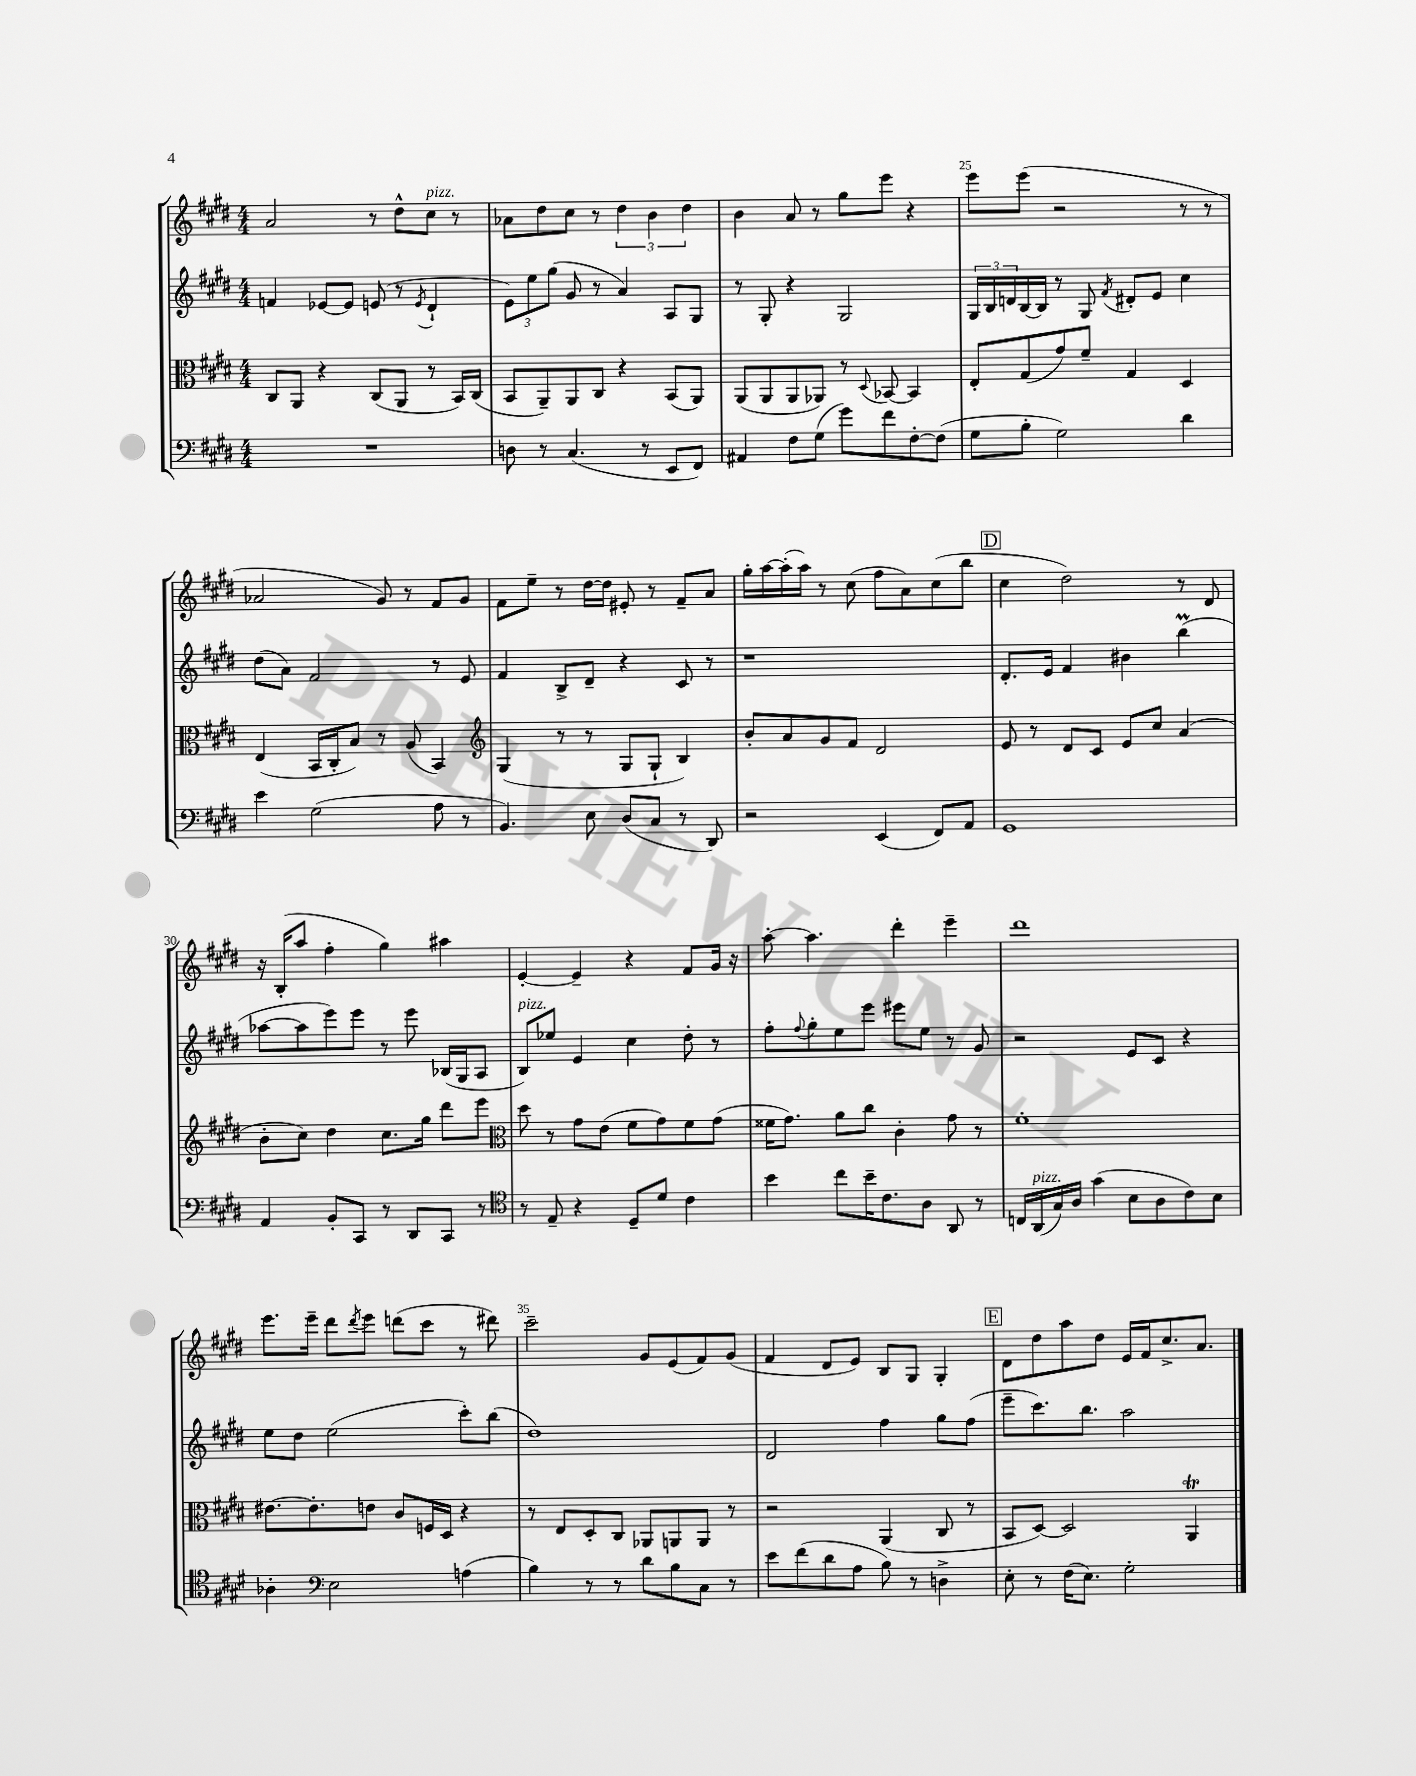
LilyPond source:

<<
\new StaffGroup <<
\new Staff = "s0" {
    \clef treble \key e \major \numericTimeSignature \time 4/4
    a'2 r8 dis''8-^ cis''8^\markup { \italic "pizz." } r8 |
    aes'8 dis''8 cis''8 r8 \tuplet 3/2 { dis''4 b'4 dis''4 } |
    b'4 a'8 r8 gis''8 e'''8 r4 |
    e'''8 e'''8( r2 r8 r8 |
    aes'2 gis'8) r8 fis'8 gis'8 |
    fis'8 e''8-- r8 dis''16~ dis''16 eis'8-. r8 fis'8-- a'8 |
    gis''16-. a''16~ a''16-.( a''16) r8 cis''8( fis''8 a'8) cis''8( b''8 |
    \mark \markup { \box "D" } cis''4 dis''2) r8 dis'8 |
    r16 b16-.( a''8 fis''4-. gis''4) ais''4 |
    e'4~-. e'4-- r4 fis'8 gis'16 r16 |
    a''8~-. a''4. dis'''4-. e'''4-- |
    dis'''1 |
    e'''8. e'''16-- dis'''8 \acciaccatura { dis'''8 } e'''8 d'''8( cis'''8 r8 dis'''8) |
    cis'''2-- gis'8 e'8( fis'8) gis'8( |
    fis'4 dis'8 e'8) b8 gis8 gis4-. |
    \mark \markup { \box "E" } dis'8 dis''8 a''8 dis''8 e'16 fis'16 cis''8.-> a'8. \bar "|." |
}
\new Staff = "s1" {
    \clef treble \key e \major \numericTimeSignature \time 4/4
    f'4 ees'8~ ees'8 e'8( r8 \acciaccatura { e'8 } dis'4-! |
    \tuplet 3/2 { e'8) e''8 gis''8( } gis'8 r8 a'4) a8 gis8 |
    r8 gis8-. r4 gis2 |
    \tuplet 3/2 { gis16 b16 d'16 } b16~ b16 r8 gis8 \acciaccatura { fis'8 } dis'8-. e'8 cis''4 |
    dis''8( a'8) fis'2 r8 e'8 |
    fis'4 b8-> dis'8-- r4 cis'8 r8 |
    r1 |
    \mark \markup { \box "D" } dis'8.-. e'16 fis'4 bis'4 b''4\prall( |
    aes''8~ aes''8 e'''8) e'''8 r8 e'''8 bes16( gis16 a8 |
    b8^\markup { \italic "pizz." }) ees''8 e'4 cis''4 dis''8-. r8 |
    fis''8-. \appoggiatura { fis''8 } gis''8-. e''8 e'''8 eis'''8 e''8 r8 gis'8 |
    r2 e'8 cis'8 r4 |
    e''8 dis''8 e''2( cis'''8-.) b''8( |
    dis''1) |
    dis'2 fis''4 gis''8 fis''8( |
    \mark \markup { \box "E" } e'''8-- cis'''8.) b''8. a''2 \bar "|." |
}
\new Staff = "s2" {
    \clef alto \key e \major \numericTimeSignature \time 4/4
    cis8 a,8 r4 cis8( a,8 r8 b,16) cis16( |
    b,8 a,8--) a,8 cis8 r4 b,8( a,8) |
    a,8( a,8 a,8 aes,8) r8 \appoggiatura { dis8 } bes,8~ bes,4 |
    e8-. gis8( gis'8) fis'8-- gis4 dis4 |
    e4( b,16 cis16-. b8) r8 a8( b,4) |
    \clef treble gis4( r8 r8 gis8 gis8-! b4) |
    b'8-. a'8 gis'8 fis'8 dis'2 |
    \mark \markup { \box "D" } e'8 r8 dis'8 cis'8 e'8 cis''8 a'4( |
    b'8-. cis''8) dis''4 cis''8. gis''16 dis'''8 e'''8 |
    \clef alto dis''8 r8 gis'8 e'8( fis'8 gis'8) fis'8 gis'8( |
    fisis'16 gis'8.) a'8 cis''8 cis'4-. gis'8 r8 |
    fis'1-. |
    eis'8.~ eis'8.-. e'8 cis'8 f16 dis16 r4 |
    r8 e8 dis8-. cis8 aes,8 a,8 a,8 r8 |
    r2 a,4( cis8 r8 |
    \mark \markup { \box "E" } b,8 dis8~) dis2 a,4\trill \bar "|." |
}
\new Staff = "s3" {
    \clef bass \key e \major \numericTimeSignature \time 4/4
    R1 |
    d8 r8 cis4.( r8 e,8 fis,8) |
    ais,4 fis8 gis8( gis'8) fis'8 fis8~-. fis8( |
    gis8 b8-. gis2) dis'4 |
    e'4 gis2( a8 r8 |
    b,4.) e8 dis8( cis8 r8 dis,8) |
    r2 e,4( fis,8) a,8 |
    \mark \markup { \box "D" } gis,1 |
    a,4 b,8-. cis,8 r8 dis,8 cis,8 r8 |
    \clef tenor r8 e8-- r4 dis8-- dis'8 cis'4 |
    b'4 cis''8 b'16-- cis'8. a8 a,8 r8 |
    c16 a,16^\markup { \italic "pizz." }( gis16) a16 gis'4( b8 a8 cis'8) b8 |
    aes4-. \clef bass e2 a4( |
    b4) r8 r8 dis'8 b8 cis8 r8 |
    e'8 fis'8( dis'8 a8 b8) r8 d4-> |
    \mark \markup { \box "E" } e8-. r8 fis16( e8.) gis2-. \bar "|." |
}
>>
>>
\layout { \context { \Score currentBarNumber = #22 \override BarNumber.break-visibility = ##(#f #t #t) barNumberVisibility = #(every-nth-bar-number-visible 5) } }
